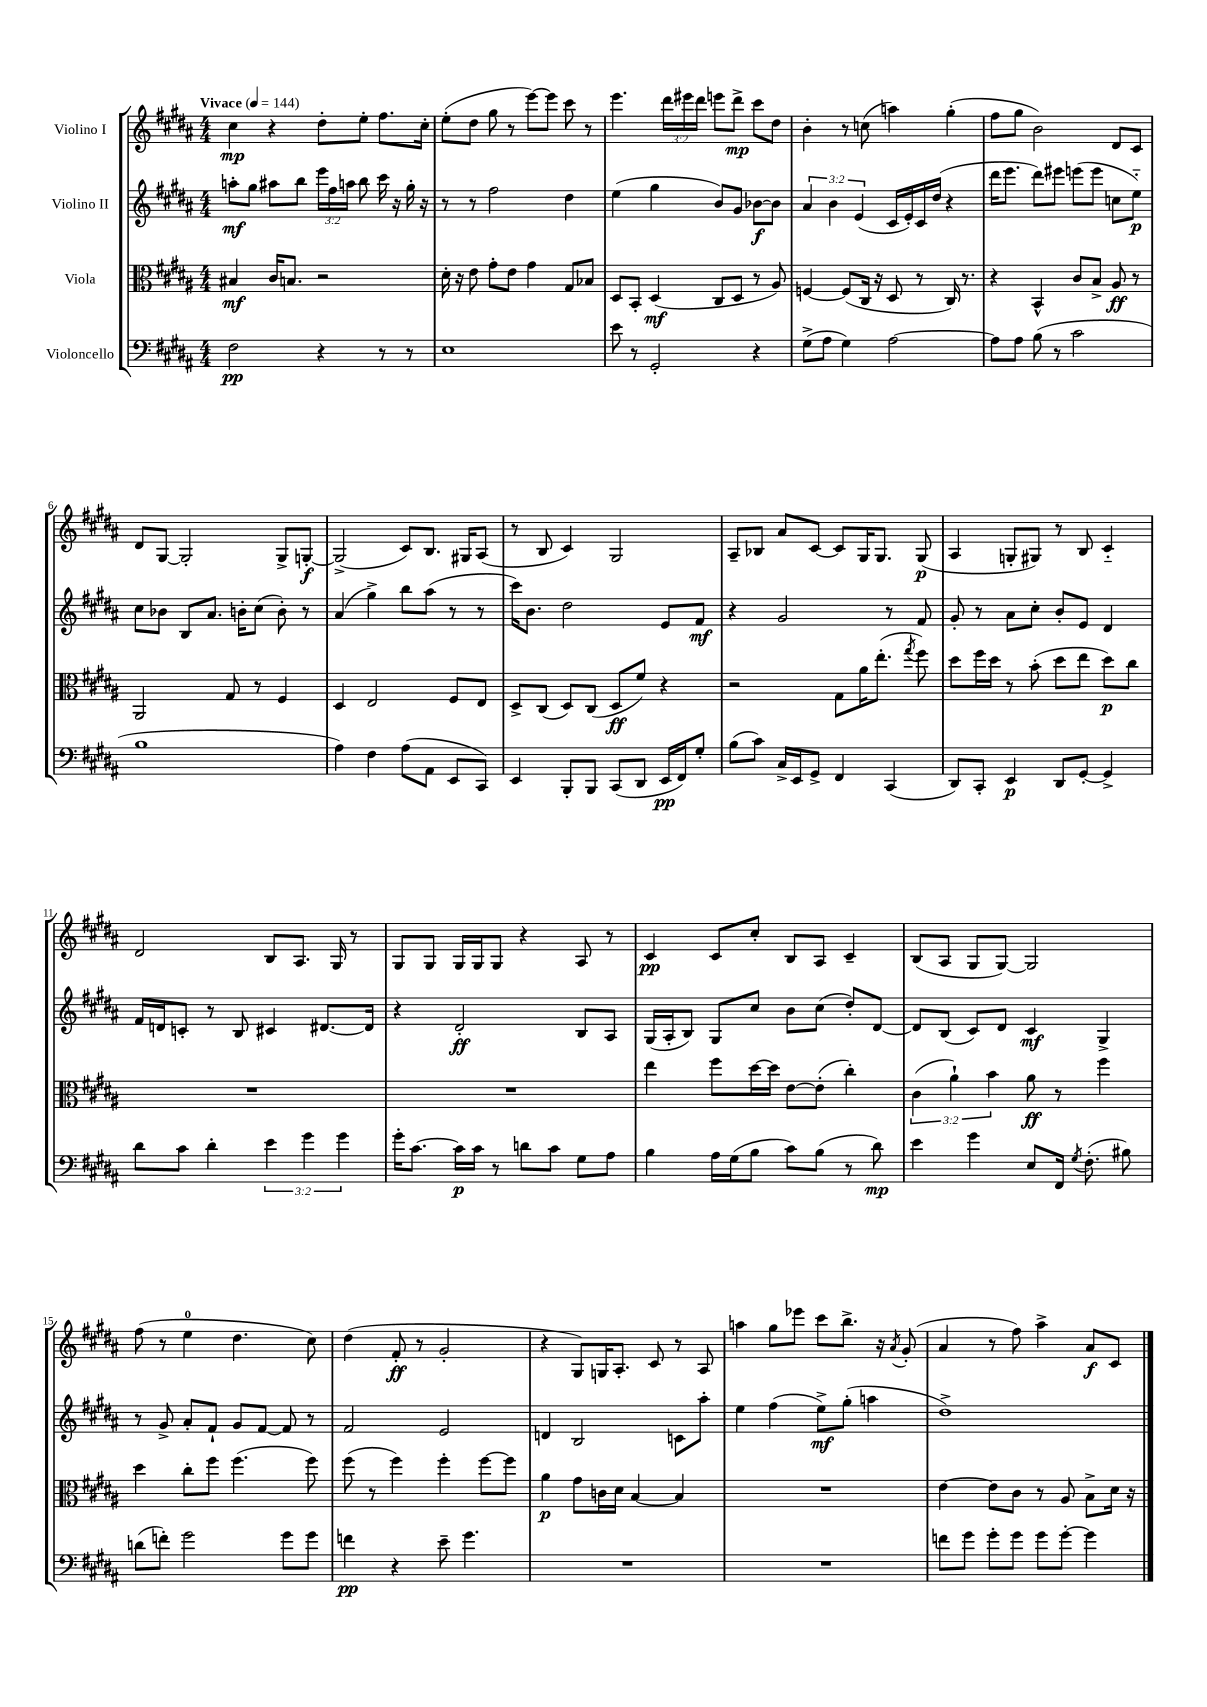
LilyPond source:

<<
\new StaffGroup <<
\new Staff = "s0" \with { instrumentName = "Violino I" } {
    \clef treble \key b \major \numericTimeSignature \time 4/4 \override Staff.TupletNumber.text = #tuplet-number::calc-fraction-text \tempo "Vivace" 4 = 144
    \autoBeamOff cis''4\mp r4 dis''8[-. e''8]-. fis''8.[ cis''16]-. |
    e''8[-.( dis''8] gis''8 r8 e'''8[~) e'''8] cis'''8 r8 |
    e'''4. \tuplet 3/2 { dis'''16[ eis'''16 dis'''16] } e'''8[ dis'''8]->\mp cis'''8[ dis''8] |
    b'4-. r8 c''8( a''4) gis''4-.( |
    fis''8[ gis''8] b'2) dis'8[ cis'8] |
    dis'8[ gis8]~ gis2-. gis8[-> g8]~-.\f |
    g2->( cis'8[) b8.] gis16[ ais8]( |
    r8 b8 cis'4) gis2 |
    ais8[-- bes8] ais'8[ cis'8]~ cis'8[ gis16 gis8.] gis8\p( |
    ais4 g8[-. gis8]) r8 b8 cis'4-_ |
    dis'2 b8[ ais8.] gis16 r8 |
    gis8[ gis8] gis16[ gis16 gis8] r4 ais8 r8 |
    cis'4\pp cis'8[ cis''8]-. b8[ ais8] cis'4-- |
    b8[( ais8] gis8[ gis8]~) gis2 |
    fis''8( r8 e''4-0 dis''4. cis''8) |
    dis''4( fis'8-.\ff r8 gis'2-. |
    r4 gis8[) g16 ais8.]-. cis'8 r8 ais8 |
    a''4 gis''8[ ees'''8] cis'''8[ b''8.]-> r16 \acciaccatura { ais'8 } gis'8-.( |
    ais'4 r8 fis''8) ais''4-> ais'8[\f cis'8] \bar "|." |
}
\new Staff = "s1" \with { instrumentName = "Violino II" } {
    \clef treble \key b \major \numericTimeSignature \time 4/4 \override Staff.TupletNumber.text = #tuplet-number::calc-fraction-text
    \autoBeamOff a''8[-.\mf gis''8] ais''8[ b''8] \tuplet 3/2 { e'''16[ fis''16 a''16] } b''8 cis'''16 r16 gis''16-. r16 |
    r8 r8 fis''2 dis''4 |
    e''4( gis''4 b'8[) gis'8] bes'8[~\f bes'8] |
    \tuplet 3/2 { ais'4 b'4 e'4( } cis'16[ e'16-.) cis'16 dis''16]( r4 |
    dis'''16[ e'''8.] dis'''8[) eis'''8] e'''8[( e'''8] c''8[ e''8]-_\p) |
    cis''8[ bes'8] b8[ ais'8.] b'16[-. cis''8]( b'8-.) r8 |
    ais'4( gis''4->) b''8[ ais''8]( r8 r8 |
    cis'''16[) b'8.] dis''2 e'8[ fis'8]\mf |
    r4 gis'2 r8 fis'8 |
    gis'8-. r8 ais'8[ cis''8]-. b'8[-. e'8] dis'4 |
    fis'16[ d'16 c'8]-. r8 b8 cis'4 dis'8.[~ dis'16] |
    r4 dis'2-.\ff b8[ ais8] |
    gis16[( ais16-. b8]) gis8[ cis''8] b'8[ cis''8]( dis''8[-.) dis'8]~ |
    dis'8[ b8]( cis'8[) dis'8] cis'4\mf gis4-> |
    r8 gis'8-> ais'8[-. fis'8]-! gis'8[ fis'8]~ fis'8 r8 |
    fis'2 e'2 |
    d'4 b2 c'8[ ais''8]-. |
    e''4 fis''4( e''8[->\mf) gis''8]-.( a''4 |
    dis''1->) \bar "|." |
}
\new Staff = "s2" \with { instrumentName = "Viola" } {
    \clef alto \key b \major \numericTimeSignature \time 4/4 \override Staff.TupletNumber.text = #tuplet-number::calc-fraction-text
    \autoBeamOff bis4\mf cis'16[ b8.] r2 |
    dis'16-. r16 e'8 gis'8[-. e'8] gis'4 gis8[ bes8] |
    dis8[ b,8]-. dis4\mf( cis8[ dis8] r8 ais8) |
    f4~ f8[( cis16] r16 dis8 r8 cis16) r8. |
    r4 b,4-^ cis'8[ b8]-> ais8\ff r8 |
    ais,2 gis8 r8 fis4 |
    dis4 e2 fis8[ e8] |
    dis8[-> cis8]( dis8[) cis8]( dis8[\ff fis'8]) r4 |
    r2 gis8[ ais'16 e''8.]-.( \acciaccatura { gis''8 } fis''8) |
    dis''8[ fis''16 dis''16] r8 b'8-.( dis''8[ e''8] dis''8[\p) cis''8] |
    R1 |
    R1 |
    e''4 fis''8[ dis''16~ dis''16] e'8[~ e'8]-.( cis''4-.) |
    \tuplet 3/2 { cis'4( ais'4-!) b'4 } ais'8\ff r8 fis''4 |
    dis''4 cis''8[-. fis''8] fis''4.( fis''8) |
    fis''8( r8 fis''4) fis''4-. fis''8[~ fis''8] |
    ais'4\p gis'8[ c'16 dis'16] b4~ b4 |
    R1 |
    e'4~ e'8[ cis'8] r8 ais8 b8[-> dis'16] r16 \bar "|." |
}
\new Staff = "s3" \with { instrumentName = "Violoncello" } {
    \clef bass \key b \major \numericTimeSignature \time 4/4 \override Staff.TupletNumber.text = #tuplet-number::calc-fraction-text
    \autoBeamOff fis2\pp r4 r8 r8 |
    e1 |
    e'8 r8 gis,2-. r4 |
    gis8[->( ais8] gis4) ais2~ |
    ais8[ ais8] b8( r8 cis'2 |
    b1 |
    ais4) fis4 ais8[( ais,8] e,8[ cis,8]) |
    e,4 b,,8[-. b,,8] cis,8[( dis,8] e,16[\pp fis,16) gis8]-. |
    b8[( cis'8]) cis16[-> e,16 gis,8]-> fis,4 cis,4( |
    dis,8[) cis,8]-. e,4\p dis,8[ gis,8]~-. gis,4-> |
    dis'8[ cis'8] dis'4-. \tuplet 3/2 { e'4 gis'4 gis'4 } |
    gis'16[-. cis'8.]~ cis'16[\p cis'16] r8 d'8[ cis'8] gis8[ ais8] |
    b4 ais16[ gis16( b8] cis'8[) b8]( r8 dis'8\mp) |
    e'4 gis'4 e8[ fis,16] \acciaccatura { gis8 } fis8.-.( bis8) |
    d'8[( f'8]-.) gis'2 gis'8[ gis'8] |
    f'4\pp r4 e'8-- gis'4. |
    R1 |
    R1 |
    f'8[ gis'8] gis'8[-. gis'8] gis'8[ gis'8]~-. gis'4 \bar "|." |
}
>>
>>
